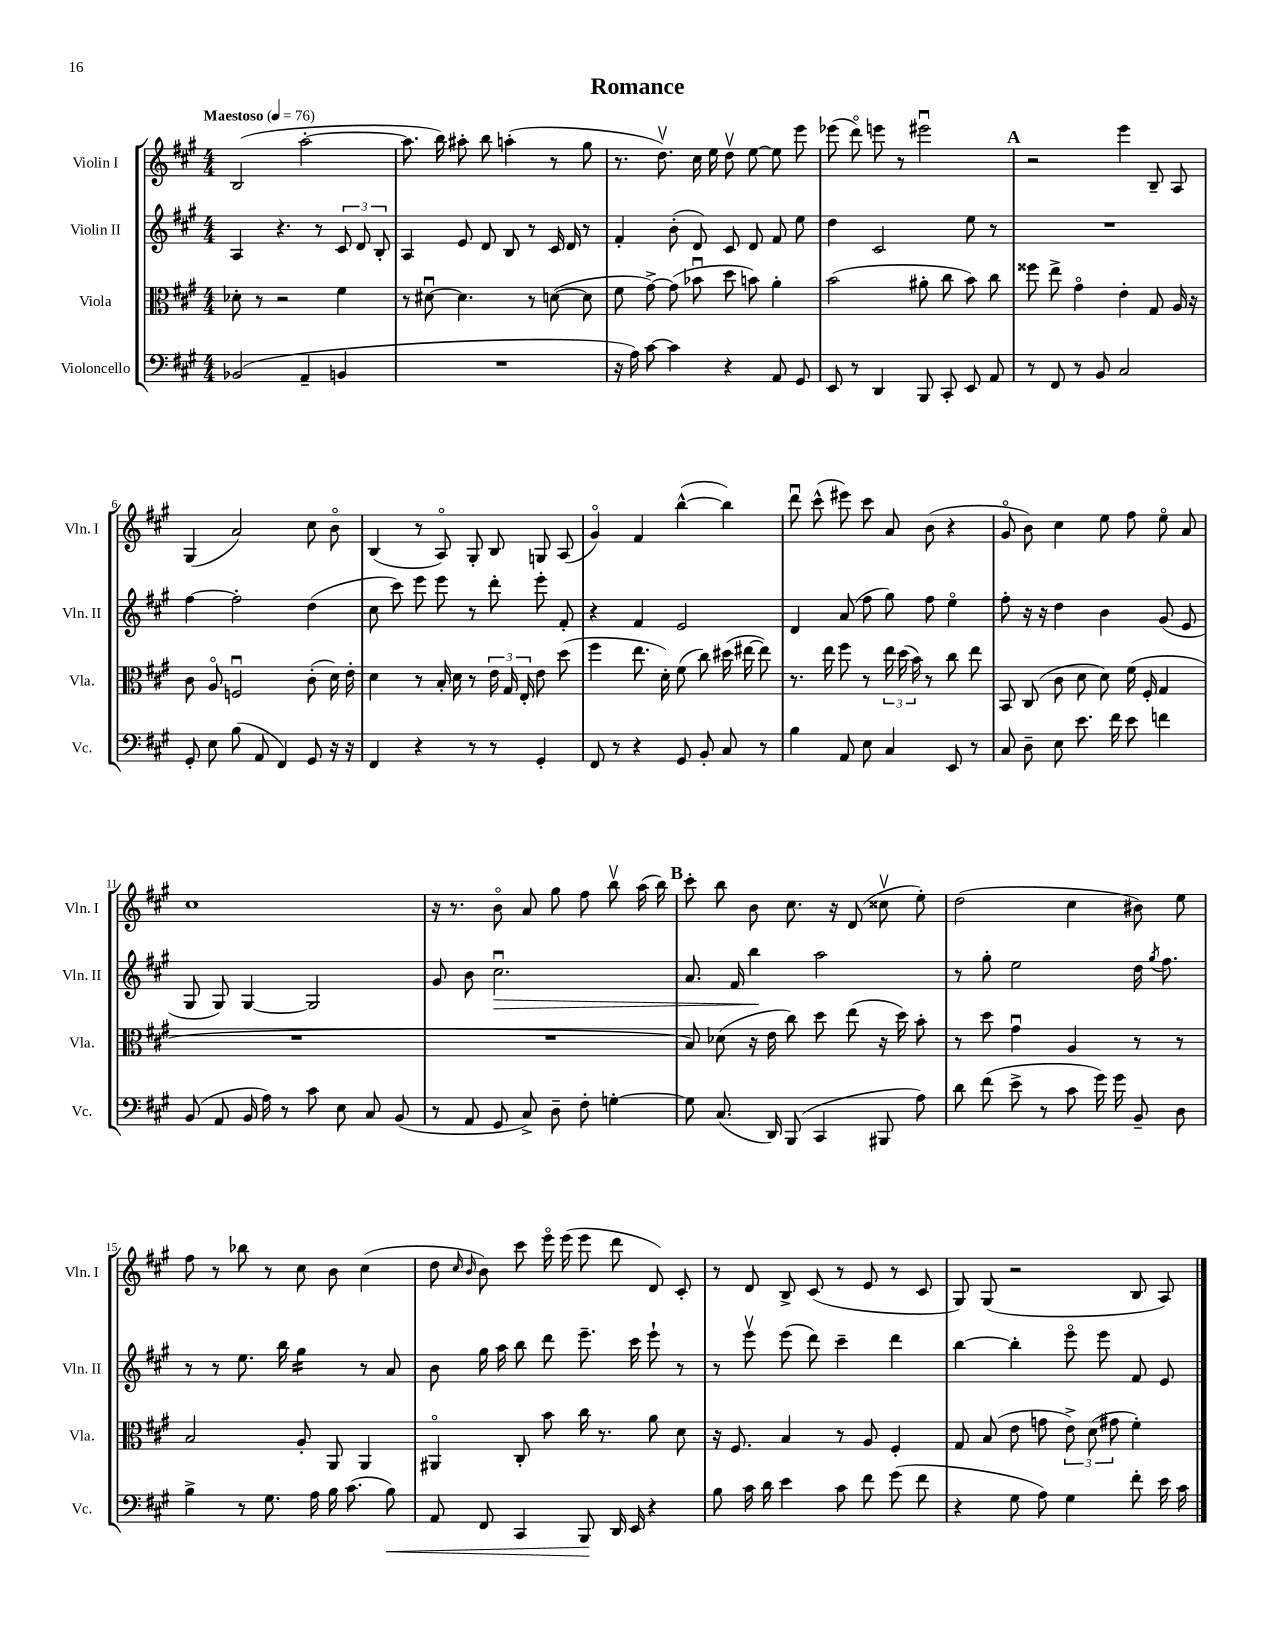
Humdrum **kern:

**kern	**kern	**kern	**kern
*staff4	*staff3	*staff2	*staff1
*clefF4	*clefC3	*clefG2	*clefG2
*k[f#c#g#]	*k[f#c#g#]	*k[f#c#g#]	*k[f#c#g#]
*M4/4	*M4/4	*M4/4	*M4/4
*MM76	*MM76	*MM76	*MM76
(2BB-/	8d-'\	4A/	(2B/
.	8r	.	.
.	2r	4.r	.
4AA~/	.	.	[2aa'\
.	.	8r	.
4BB/	4f#\	12c#/	.
.	.	12d/	.
.	.	12B'/	.
=	=	=	=
1r	8r	4A/	8.aa\]
.	[8d#u\	.	.
.	.	.	16bb\)
.	4.d#\]	8e/	8aa#'\
.	.	8d/	8bb\
.	.	8B/	(4aa'\
.	8r	8r	.
.	([8d\	16c#/	8r
.	.	16d/	.
.	8d\]	8r	8gg#\
=	=	=	=
16r	8f#\	4f#'/	8.r
16A\)	.	.	.
[8c#\	[8g#^\)	.	.
.	.	.	8.ddv\)
4c#\]	(8g#\]	(8b'\	.
.	8b-u\	8d/)	16cc#\
.	.	.	16ee\
4r	8dd\	8c#/	8ddv\
.	8b\)	8d/	[8ee\
8AA/	4a'\	8f#/	8ee\]
8GG#/	.	8ee\	8eee\
=	=	=	=
8EE/	(2b\	4dd\	(8eee-\
8r	.	.	8dddo\)
4DD/	.	2c#/	8eee\
.	.	.	8r
8BBB/	8a#'\	.	2eee#u\
8CC#'/	8cc#\	.	.
8EE/	8b\)	8ee\	.
8AA/	8cc#\	8r	.
=	=	=	=
8r	8ff##\	1r	2r
8FF#/	8ee^\	.	.
8r	4g#o\	.	.
8BB/	.	.	.
2C#/	4e'\	.	4eee\
.	8G#/	.	8B~/
.	16A/	.	8A/
.	16r	.	.
=	=	=	=
8GG#'/	8c#\	[4ff#\	(4G#/
8E\	8Ao/	.	.
(8B\	2Fu/	2ff#'\]	2a/)
8AA/	.	.	.
4FF#/)	.	.	.
8GG#/	(8c#'\	(4dd\	8cc#\
16r	16d\)	.	8bo\
16r	16e'\	.	.
=	=	=	=
4FF#/	4d\	8cc#\	(4B/
.	.	8ccc#\)	.
4r	8r	8eee\	8r
.	16B'/	8eee\	8Ao/)
.	16d\	.	.
8r	8r	8r	8G#'/
8r	24e\	8ddd'\	8B/
.	24G#/	.	.
.	24E'/	.	.
4GG#'/	8e\	8eee'\	8G/
.	(8dd\	8f#'/	(8A/
=	=	=	=
8FF#/	4ff#\	4r	4g#o/)
8r	.	.	.
4r	8.ee\	4f#/	4f#/
.	16d'\)	.	.
8GG#/	(8f#\	2e/	([4bb^^\
8BB'/	8cc#\)	.	.
8C#/	(16dd#\	.	4bb\])
.	[16ee#\	.	.
8r	8ee#\])	.	.
=	=	=	=
4B\	8.r	4d/	8dddu\
.	.	.	(8ccc#^^\
.	16ee\	.	.
8AA/	8ff#\	(8a/	8eee#\)
8E\	8r	8ff#\	8ccc#\
4C#/	24ee\	8gg#\)	8a/
.	(24dd\	.	.
.	24b\)	.	.
.	8r	8ff#\	(8b\
8EE/	8cc#\	4eeo\	4r
8r	8ee\	.	.
=	=	=	=
8C#/	8BB/	8ff#'\	8g#o/
8D~\	(8C#/	16r	8b\)
.	.	16r	.
8E\	8c#\	4dd\	4cc#\
8.e\	8d\	.	.
.	8d\)	4b\	8ee\
16f#\	.	.	.
8e\	(16f#\	.	8ff#\
.	16F#'/	.	.
4f\	4G#/	(8g#/	8eeo\
.	.	8e/	8a/
=	=	=	=
(8BB/	1r	8G#/	1cc#
8AA/	.	8G#/)	.
16BB/	.	[4G#/	.
16A\)	.	.	.
8r	.	.	.
8c#\	.	2G#/]	.
8E\	.	.	.
8C#/	.	.	.
(8BB/	.	.	.
=	=	=	=
8r	1r	8g#/	16r
.	.	.	8.r
8AA/	.	8b\	.
8GG#/	.	2.cc#u\	8bo\
8C#^/)	.	.	8a/
8D~\	.	.	8gg#\
8F#'\	.	.	8ff#\
[4G'\	.	.	8bbv\
.	.	.	(16aa\
.	.	.	16bb\)
=	=	=	=
8G\]	8B/)	8.a/	8ccc#'\
(8.C#/	(8d-\	.	8bb\
.	.	16f#/	.
.	16r	4bb\	8b\
16DD/)	16e\	.	.
(8BBB/	8cc#\)	.	8.cc#\
4CC#/	8dd\	2aa\	.
.	.	.	16r
.	(8ee\	.	(8d/
8BBB#/	16r	.	8cc##v\
.	16dd\)	.	.
8A\)	8b'\	.	8ee'\)
=	=	=	=
8d\	8r	8r	(2dd\
(8f#\	8dd\	8gg#'\	.
8e^\	4g#u\	2ee\	.
8r	.	.	.
8c#\	4A/	.	4cc#\
16g#\)	.	.	.
16g#\	.	.	.
8BB~/	8r	16dd\	8b#\)
.	.	8qgg#/	.
.	.	8.ff#\	.
8D\	8r	.	8ee\
=	=	=	=
4B^\	2B/	8r	8ff#\
.	.	8r	8r
8r	.	8.ee\	8bb-\
8.G#\	.	.	8r
.	.	16bb\	.
.	8A'/	4gg#\	8cc#\
16A\	.	.	.
16B\	8AA/	.	8b\
(8.c#\	.	.	.
.	4AA/	8r	(4cc#\
8B\)	.	8a/	.
=	=	=	=
8AA/	4AA#o/	8b\	8dd\
.	.	.	16qqcc#/
.	.	.	16qqb/
8FF#/	.	16gg#\	8b\)
.	.	16aa\	.
4CC#/	8C#'/	8bb\	8ccc#\
.	8b\	8ddd\	16eeeo\
.	.	.	(16eee\
8BBB/	16cc#\	8.eee~\	8eee\
.	8.r	.	.
16DD/	.	.	8ddd\
16EE/	.	16ccc#\	.
4r	8a\	8eee`\	8d/)
.	8d\	8r	8c#'/
=	=	=	=
8B\	16r	8r	8r
.	8.F#/	.	.
16c#\	.	8eeev\	8d/
16d\	.	.	.
4e\	4B/	(8eee\	8B^/
.	.	8ddd\)	(8c#/
8c#\	8r	4ccc#~\	8r
8f#\	8A/	.	8e/
(8g#\	4F#'/	4ddd\	8r
8f#\	.	.	8c#/
=	=	=	=
4r	8G#/	[4bb\	8G#/)
.	(8B/	.	(8G#/
8G#\	8e\	4bb'\]	2r
8A\)	8g\	.	.
4G#\	12e^\)	8eeeo\	.
.	(12d\	.	.
.	.	8eee\	.
.	12g#\	.	.
8f#'\	4f#'\)	8f#/	8B/
16e\	.	8e/	8A/)
16c#\	.	.	.
==	==	==	==
*-	*-	*-	*-
